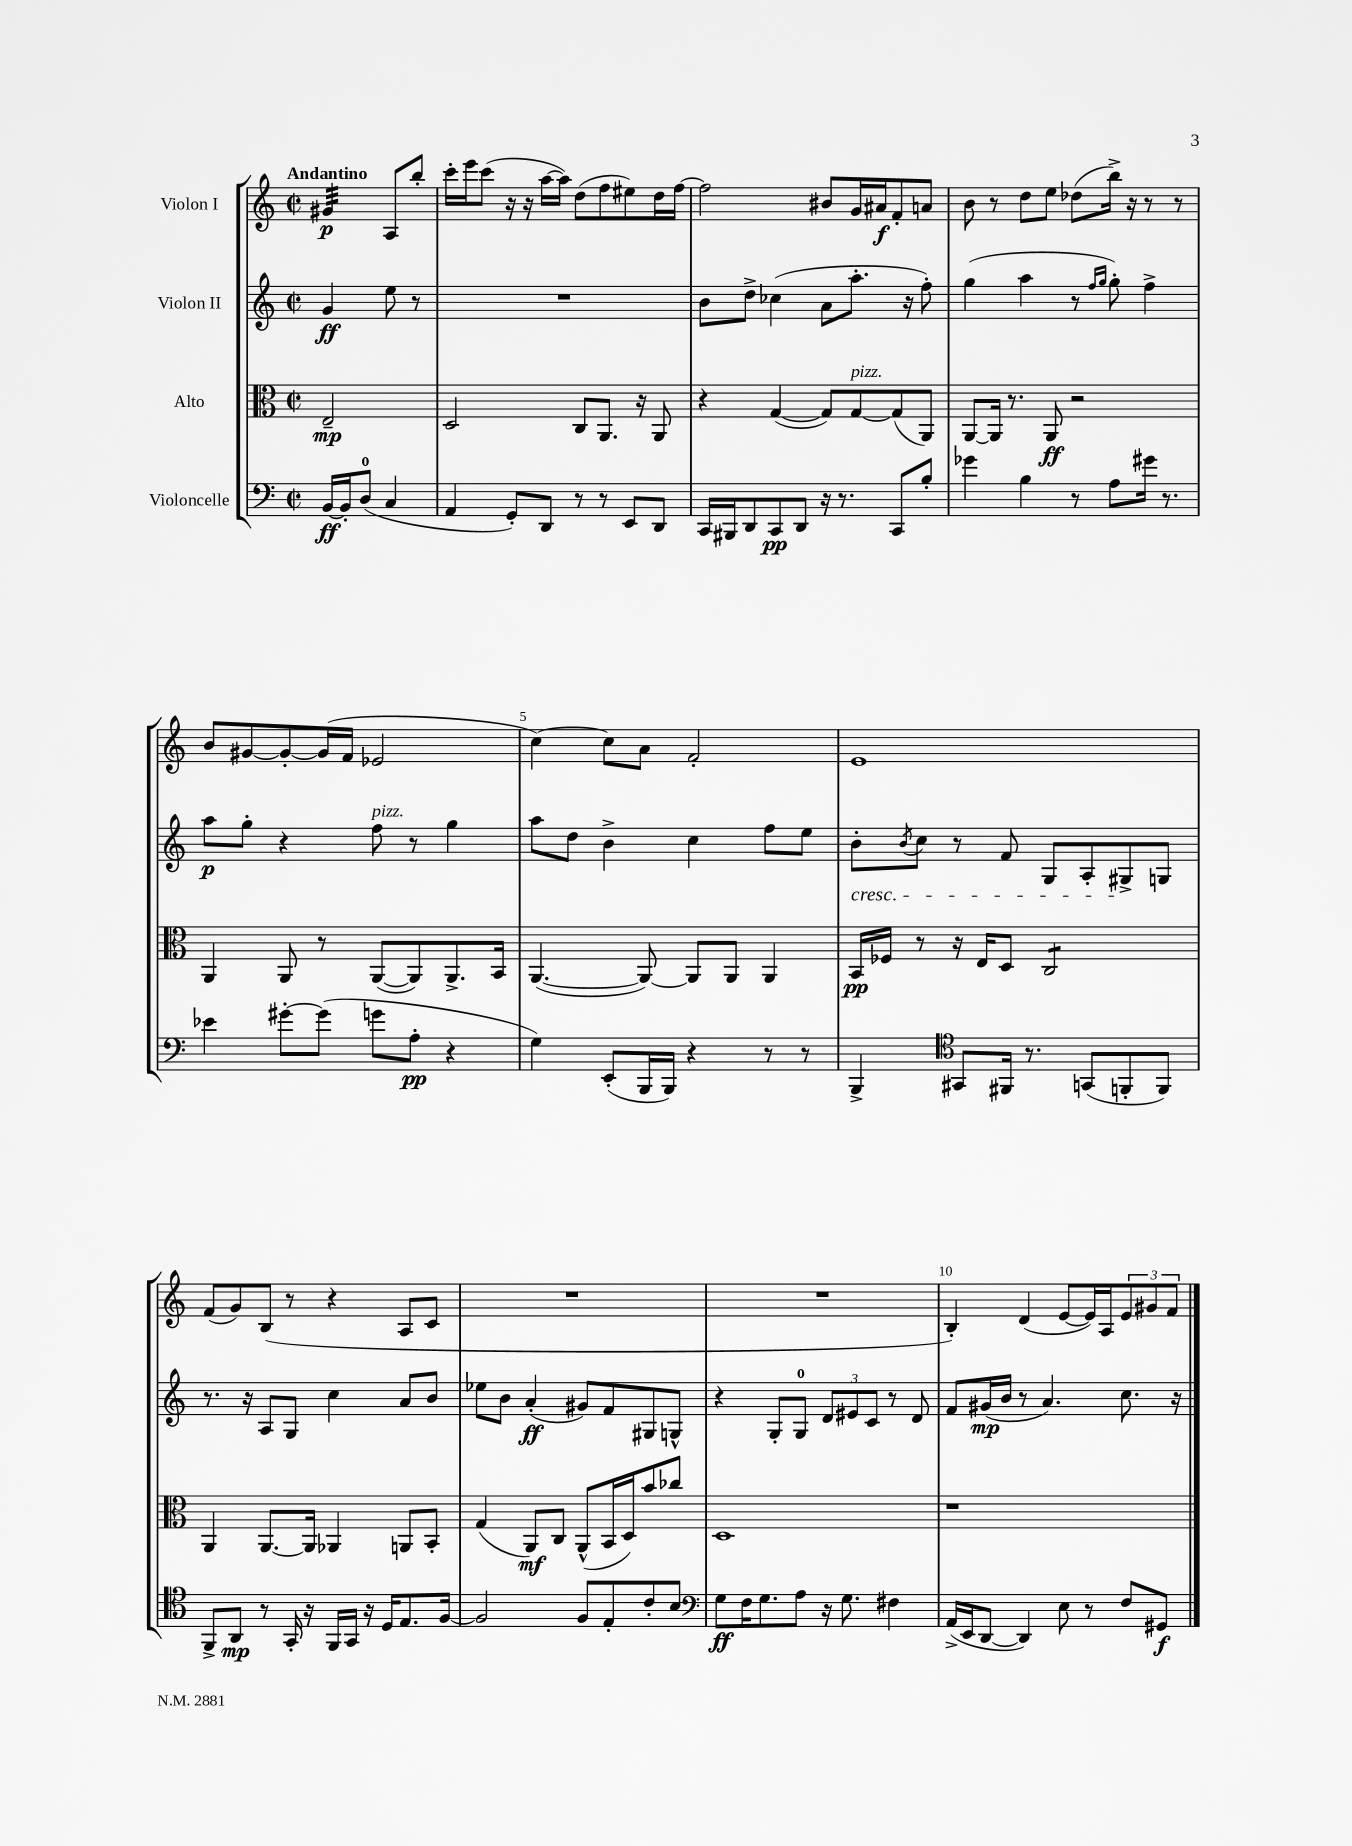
<<
\new StaffGroup <<
\new Staff = "s0" \with { instrumentName = "Violon I" } {
    \clef treble \key c \major \defaultTimeSignature \time 2/2 \partial 2 \tempo "Andantino"
    gis'4:32\p a8 b''8-. |
    c'''16-. e'''16 c'''8( r16 r16 a''16~ a''16) d''8( f''8 eis''8) d''16 f''16~ |
    f''2 bis'8 g'16 ais'16\f f'8-. a'8 |
    b'8 r8 d''8 e''8 des''8( b''16->) r16 r8 r8 |
    b'8 gis'8~ gis'8~-. gis'16( f'16 ees'2 |
    c''4~) c''8 a'8 f'2-. |
    e'1 |
    f'8( g'8) b8( r8 r4 a8 c'8 |
    R1 |
    R1 |
    b4-.) d'4( e'8~ e'16) a16 \tuplet 3/2 { e'8 gis'8 f'8 } \bar "|." |
}
\new Staff = "s1" \with { instrumentName = "Violon II" } {
    \clef treble \key c \major \defaultTimeSignature \time 2/2 \partial 2
    g'4\ff e''8 r8 |
    R1 |
    b'8 d''8-> ces''4( a'8 a''8.-. r16 f''8-.) |
    g''4( a''4 r8 \grace { f''16 g''16 } g''8-.) f''4-> |
    a''8\p g''8-. r4 f''8^\markup { \italic "pizz." } r8 g''4 |
    a''8 d''8 b'4-> c''4 f''8 e''8 |
    b'8-.\cresc \acciaccatura { b'8 } c''8 r8 f'8 g8 a8-. gis8->\! g8 |
    r8. r16 a8 g8 c''4 a'8 b'8 |
    ees''8 b'8 a'4-.\ff( gis'8) f'8 gis8 g8-^ |
    r4 g8-. g8-0 \tuplet 3/2 { d'8 eis'8 c'8 } r8 d'8 |
    f'8 gis'16\mp( b'16 r8 a'4.) c''8. r16 \bar "|." |
}
\new Staff = "s2" \with { instrumentName = "Alto" } {
    \clef alto \key c \major \defaultTimeSignature \time 2/2 \partial 2
    e2--\mp |
    d2 c8 a,8. r16 a,8 |
    r4 g4~( g8) g8~^\markup { \italic "pizz." } g8( a,8) |
    a,8~ a,16 r8. a,8\ff r2 |
    a,4 a,8 r8 a,8~( a,8) a,8.-> b,16 |
    a,4.~( a,8~) a,8 a,8 a,4 |
    b,16\pp fes16 r8 r16 e16 d8 c2:8 |
    a,4 a,8.~ a,16 aes,4 a,8 b,8-. |
    g4( a,8\mf) c8 a,8-^( b,16 d16) b'8 ces''8 |
    d1 |
    r1 \bar "|." |
}
\new Staff = "s3" \with { instrumentName = "Violoncelle" } {
    \clef bass \key c \major \defaultTimeSignature \time 2/2 \partial 2
    b,16~\ff b,16-. d8-0( c4 |
    a,4 g,8-.) d,8 r8 r8 e,8 d,8 |
    c,16 bis,,16 d,8 c,8\pp d,8 r16 r8. c,8 b8-. |
    ges'4 b4 r8 a8 gis'16 r8. |
    ees'4 gis'8~-. gis'8( g'8 a8-.\pp r4 |
    g4) e,8-.( b,,16 b,,16) r4 r8 r8 |
    b,,4-> \clef tenor gis,8 fis,16 r8. g,8( f,8-. f,8) |
    f,8-> a,8\mp r8 g,16-. r16 f,16 g,16 r16 d16 e8. f16~ |
    f2 f8 e8-. c'8-. b8 |
    \clef bass g8\ff f16 g8. a8 r16 g8. fis4 |
    a,16->( e,16 d,8~ d,4) e8 r8 f8 gis,8\f \bar "|." |
}
>>
>>
\layout { \context { \Score \override BarNumber.break-visibility = ##(#f #t #t) barNumberVisibility = #(every-nth-bar-number-visible 5) } }
